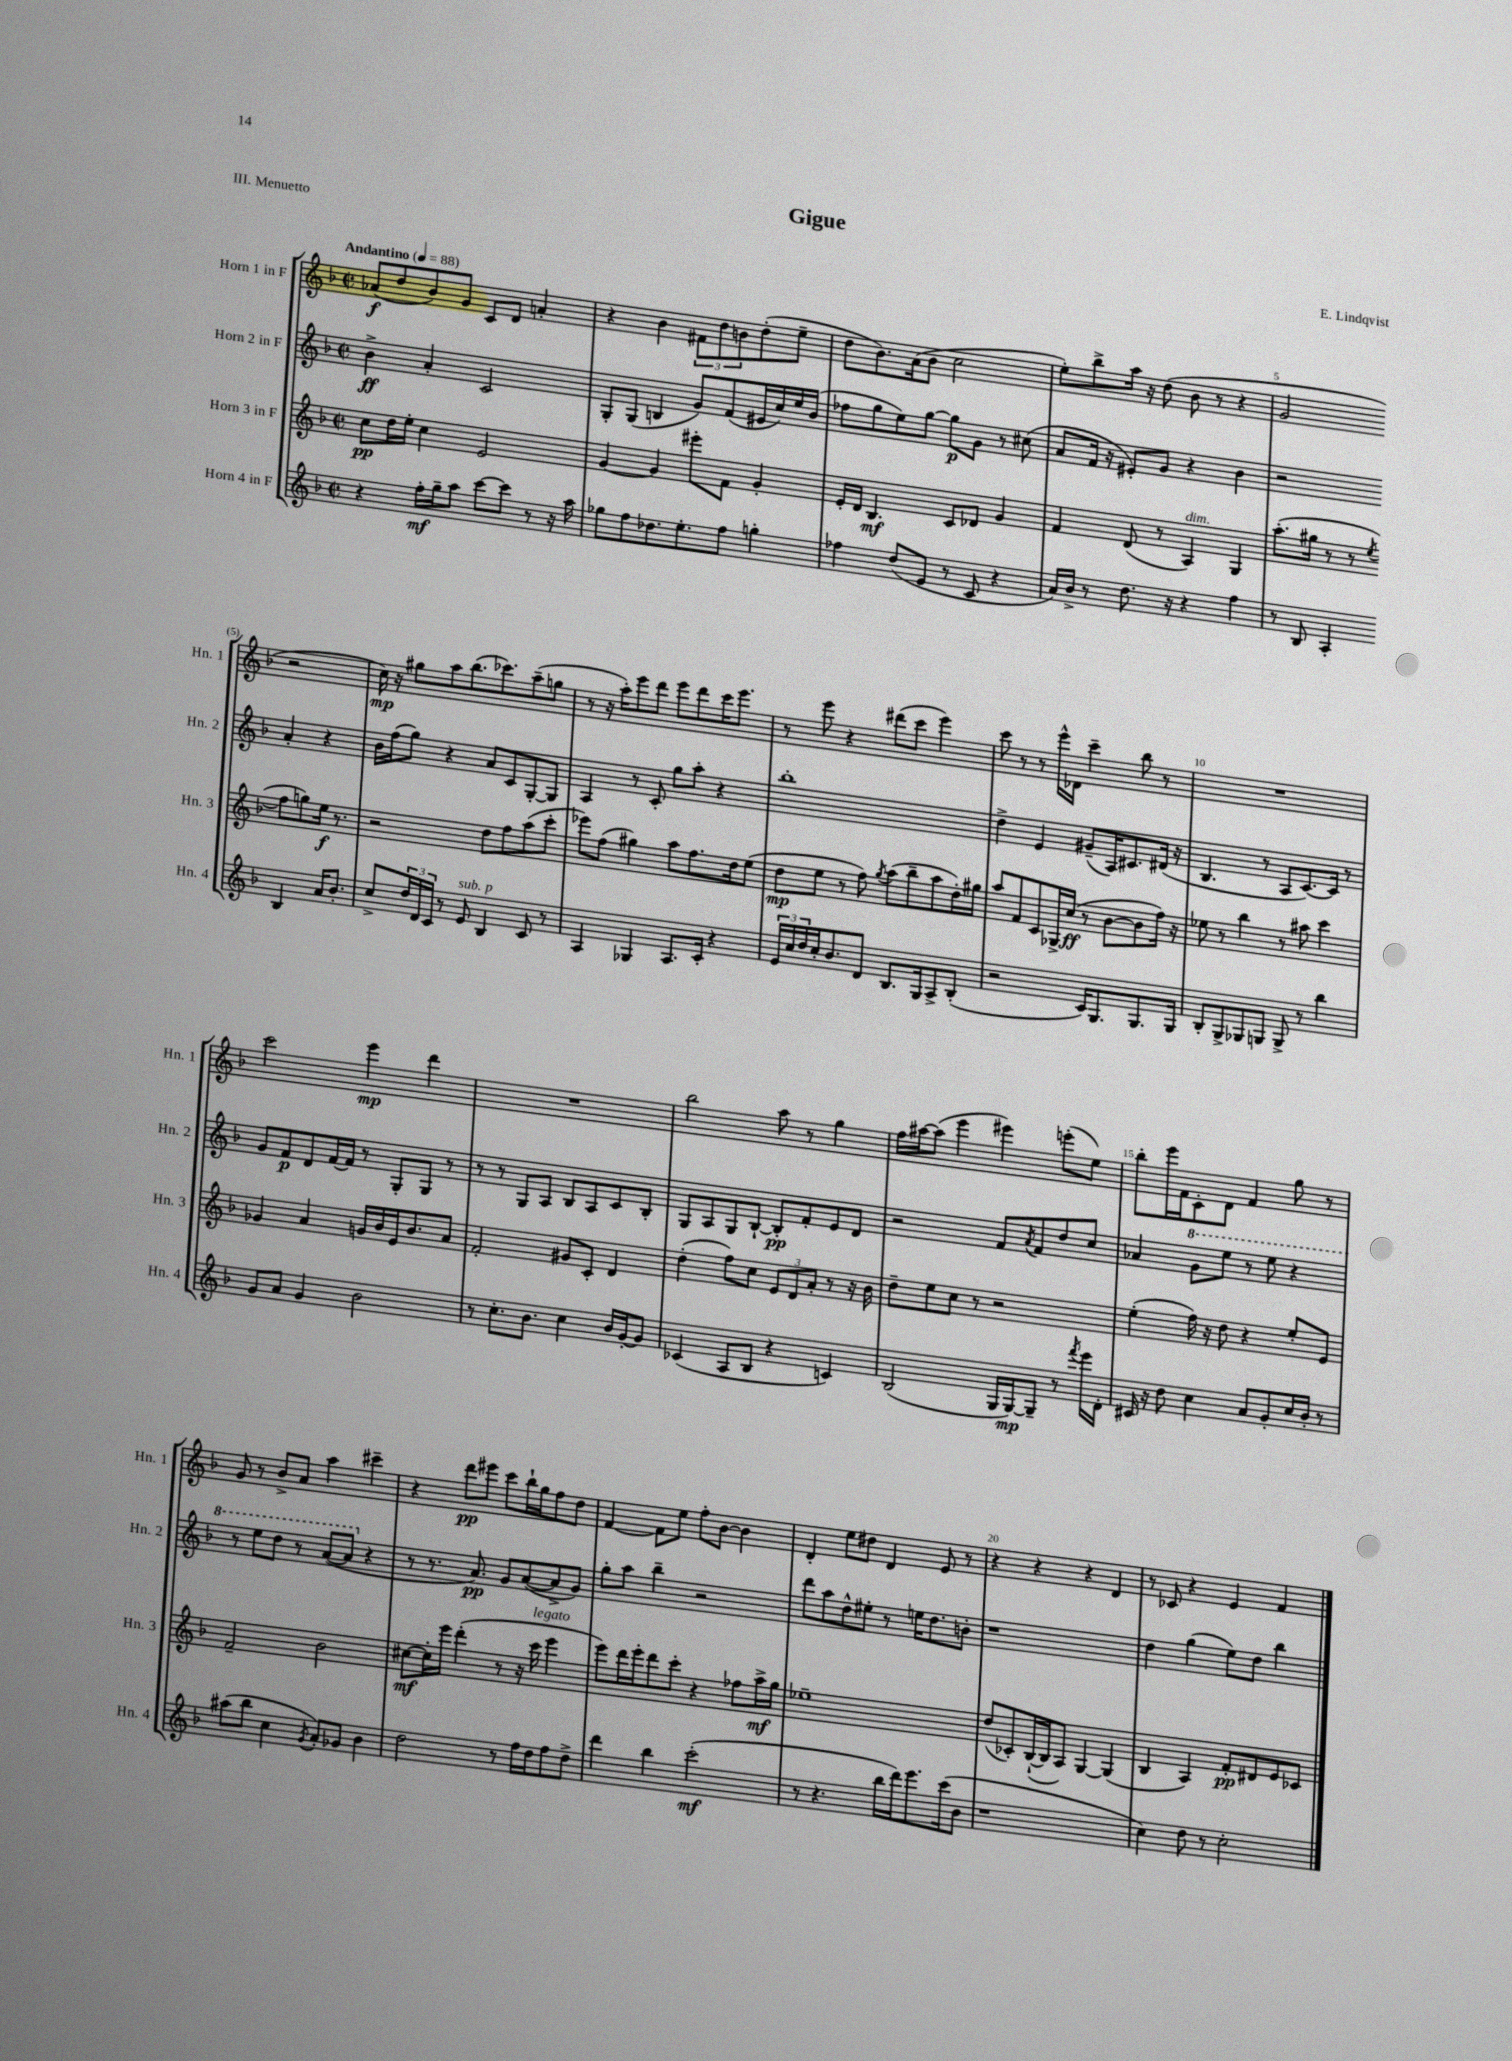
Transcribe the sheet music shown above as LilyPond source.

\header { title = "Gigue" composer = "E. Lindqvist" piece = "III. Menuetto" }
<<
\new StaffGroup <<
\new Staff = "s0" \with { instrumentName = "Horn 1 in F" shortInstrumentName = "Hn. 1" } {
    \clef treble \key f \major \defaultTimeSignature \time 2/2 \tempo "Andantino" 4 = 88
    aes'8\f( d''8 bes'8) g'8 c'8 d'8 a'4-. |
    r4 bes'4 \tuplet 3/2 { fis'8 d''8 b'8 } d''8-.( e''8-- |
    d''8 bes'8.) a'16( bes'8 c''2 |
    e''8-.) bes''8-> a''16 r16 d''8( bes'8 r8 r4 |
    g'2 r2 |
    c''16\mp) r16 gis''8 a''8 bes''8.( ces'''8.) a''8--( g''8 |
    r8 r16 a''16-.) e'''8 d'''8 e'''8 d'''8 c'''16 e'''8. |
    r8 e'''8 r4 dis'''8( c'''8 e'''4) |
    c'''8 r8 r8 e'''16-^ des'16 c'''4-- bes''8 r8 |
    R1 |
    c'''2 e'''4\mp d'''4 |
    R1 |
    bes''2 a''8 r8 g''4 |
    f''16 ais''16~ ais''8( e'''4 eis'''4) e'''8-.( e''8) |
    bes''8-. e'''16 f'16 c'8-. d'8 f'4 g''8 r8 |
    g'8 r8 bes'8-> a'8 a''4 cis'''4-- |
    r4 d'''8\pp eis'''8 c'''8 bes''16-! g''16 f''8 d''8 |
    f'4~ f'8 e''8 f''8-. bes'8~ bes'4 |
    d'4-. e''8 dis''8 d'4 e'8 r8 |
    r4 r4 r4 d'4 |
    r8 ces'8 r4 e'4 f'4 \bar "|." |
}
\new Staff = "s1" \with { instrumentName = "Horn 2 in F" shortInstrumentName = "Hn. 2" } {
    \clef treble \key f \major \defaultTimeSignature \time 2/2
    bes'4->\ff a'4-. c'2 |
    g8-. g8( b4 g'8) f'8( eis'16 c''16) e''16 bes'16( |
    fes''8 g''8 e''8) g''8~ g''8\p g'8 r8 cis''8( |
    a'8 f'16 r16 eis'8-.) g'8 r4 bes'4 |
    r2 a'4-. r4 |
    bes'16 f''16( g''8) r4 a'8 c'8 g8~-. g8 |
    a4 r8 c'8-. g''8 a''8-. r4 |
    bes''1-. |
    d''4-> e'4 gis'8--( a16) cis'8. dis'16( r16 |
    bes4. r8 a8 c'8.~) c'16 r8 |
    g'8 f'8\p d'8 f'16~ f'16 r8 g8-. g8 r8 |
    r8 r8 g8 a8 bes8 a8 c'8 bes8-. |
    g8 a8 g8 bes8~-! bes8-.\pp f'8-. e'8 d'8 |
    r2 f'8 \acciaccatura { a'8 } f'8 d''8 c''8 |
    aes'4 \ottava #1 g''8 e'''8 r8 e'''8 r4 |
    r8 e'''8 d'''8 r8 a''8~( a''8 \ottava #0 r4 |
    r8 r8. a'8.\pp) g'8 a'8~( a'8-> g'8) |
    g''8-. a''8 bes''4-- r2 |
    d'''8 a''8 d''8-^ eis''8-. r8 e''16 d''8. b'8-. |
    r1 |
    d''4 g''4( e''8) d''8 bes''4 \bar "|." |
}
\new Staff = "s2" \with { instrumentName = "Horn 3 in F" shortInstrumentName = "Hn. 3" } {
    \clef treble \key f \major \defaultTimeSignature \time 2/2
    c''8\pp d''16 e''16-. c''4 e'2 |
    g'4~ g'4 eis'''8-. f'8 g'4-. |
    e'16-. d'16 bes4.\mf c'8 des'8 g'4 |
    f'4 d'8( r8 a4^\markup { \italic "dim." }) g4 |
    a''8.-.( gis''16 r8 r8 \acciaccatura { e''8 } f''8 g''8) e''16\f r8. |
    r2 d''8 f''8 a''8( c'''8-. |
    ees'''8) f''8( gis''4) a''8 f''8. d''16 e''8( |
    d''8\mp e''8 r8 f''8) \acciaccatura { g''8 } a''8( bes''8-- a''8 d''16-.) gis''16 |
    a''8 f'8 c'8 ges16-> c''16\ff( r8 bes'8~ bes'8 f''16) r16 |
    ees''8 r8 bes''4 r8 ais''8 c'''4 |
    ges'4 a'4 g'16 bes'16 e'16 bes'8. a'8 |
    f'2-. gis'8 c'8-. d'4 |
    d''4-.( f''8) c''8 \tuplet 3/2 { e'8 d'8 a'8-. } r8 r16 bes'16 |
    d''8-- e''8 c''8 r8 r2 |
    e''4-.( f''16) r16 d''8 r4 e''8-. e'8 |
    f'2-- bes'2 |
    cis''8~\mf cis''16-. e'''16 d'''4-.( r8 r16 c'''16^\markup { \italic "legato" } e'''4 |
    e'''8) d'''16 e'''16-. d'''8 c'''8-. r4 fes''8 a''16->\mf g''16 |
    ees''1-- |
    d''8( ces'8-.) bes16~-!( bes16 a8) g4~ g4( |
    bes4 a4) f'8-.\pp dis'8 e'8 ces'8 \bar "|." |
}
\new Staff = "s3" \with { instrumentName = "Horn 4 in F" shortInstrumentName = "Hn. 4" } {
    \clef treble \key f \major \defaultTimeSignature \time 2/2
    r4 f''16-.\mf g''16-- a''8 c'''8~ c'''8 r8 r16 a''16 |
    ges''8 f''8 des''8. e''8.-. f''8 g''4-. |
    fes''4 d''8( e'8 r8 c'8 r4 |
    a'16) bes'16-> r8 d''8. r16 r4 f''4 |
    r8 bes8 a4-. bes4 a'16 bes'8.-. |
    c''8-> \tuplet 3/2 { d''16 d'16 c'16 } r8 e'8^\markup { \italic "sub. p" } bes4 c'8 r8 |
    a4 ges4 a8. c'16-. r4 |
    \tuplet 3/2 { e'16 c''16 d''16 } c''16-. bes'8. d'8 bes8. g16 a8-> bes8-.( |
    r2 c'16) g8. g8. g16 |
    bes8-. g8-> ges8 g8 g8-> r8 bes''4 |
    g'8 a'8 g'4 bes'2 |
    r8 c''8.-. bes'8. c''4 bes'16 g'16~-. g'8 |
    ces'4( a8 bes8 r4 c'4) |
    bes2( g16 g16~\mp) g8-- r8 \acciaccatura { f'''8 } e'''16 d'16-. |
    cis'16 r16 d''8 c''4 a'8 g'8-. c''16 bes'16-. r8 |
    ais''8( bes''8 c''4 \acciaccatura { g'8 } a'8-.) ges'8 bes'4 |
    d''2 r8 f''16 d''16 f''8 d''8-> |
    d'''4 bes''4 c'''2-.\mf( |
    r8 r4. bes''16 d'''16) e'''8. c'''16( bes'8 |
    r1 |
    c''4) d''8 r8 c''2-. \bar "|." |
}
>>
>>
\layout { \context { \Score \override BarNumber.break-visibility = ##(#f #t #t) barNumberVisibility = #(every-nth-bar-number-visible 5) } }
